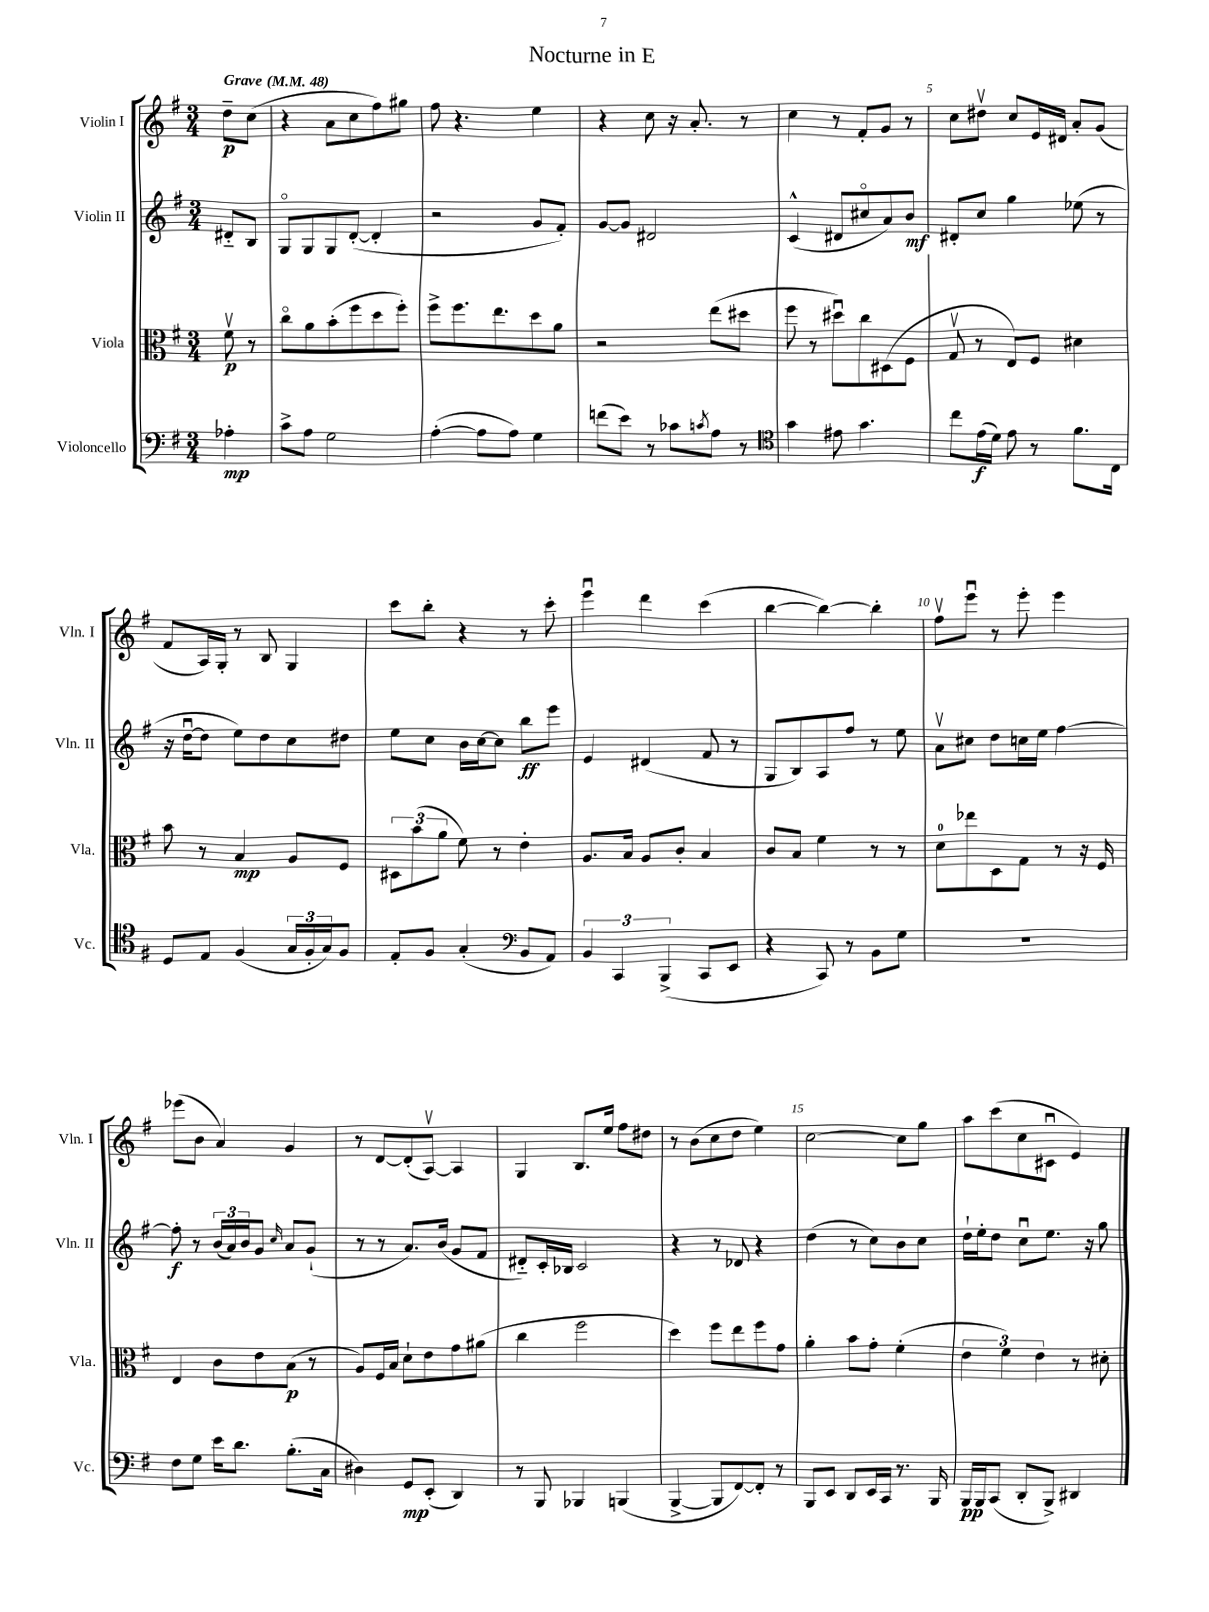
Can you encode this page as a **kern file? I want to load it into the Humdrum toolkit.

**kern	**kern	**kern	**kern
*staff4	*staff3	*staff2	*staff1
*clefF4	*clefC3	*clefG2	*clefG2
*k[f#]	*k[f#]	*k[f#]	*k[f#]
*M3/4	*M3/4	*M3/4	*M3/4
*MM48	*MM48	*MM48	*MM48
4A-'\	8f#v\	8d#'~/L	8dd~\L
.	8r	8B/J	(8cc\J
=	=	=	=
8c^\L	8cco\L	8Go/L	4r
8A\J	8a\	8G/	.
2G\	(8b'\	8G/	8a\L
.	8ff#\	([8d'/J	8cc\
.	8dd\	4d'/]	8ff#\)
.	8ff#'\J)	.	8gg#\J
=	=	=	=
([4A'\	8ff#^\L	2r	8ff#\
.	8.ff#\	.	4.r
8A\]L	.	.	.
.	8.ee\	.	.
8A\J)	.	.	.
4G\	8dd\	8g/L	4ee\
.	8a\J	8f#'/J)	.
=	=	=	=
(8f\L	2r	[8g/L	4r
8e\J)	.	8g/]J	.
8r	.	2d#/	8cc\
8c-\L	.	.	16r
.	.	.	8.a'/
8qc/	.	.	.
8A\J	(8ee\L	.	.
8r	8dd#\J	.	8r
=	=	=	=
*clefC4	*	*	*
4g\	8ff#\	(4c^^/	4cc\
.	8r	.	.
8e#\	8dd#u\L)	8d#/L	8r
4.g\	8cc\	8cc#o/	8f#'/L
.	(8D#\	8a/)	8g/J
.	8F#\J	8b/J	8r
=	=	=	=
8cc\L	8Gv/	8d#'/L	8cc\L
(16e\L	8r	8cc/J	8dd#v\J
16d\JJ)	.	.	.
8e\	8E/L)	4gg\	8cc/L
8r	8F#/J	.	16e/L
.	.	.	16d#/JJ
8.f#\L	4d#\	(8ee-\	8a'/L
.	.	8r	(8g/J
16C\Jk	.	.	.
=	=	=	=
8D/L	8b\	16r	8f#/L
.	.	[16ddu\LK	.
8E/J	8r	8dd\]J	16A/L)
.	.	.	16G'/JJ
(4F#/	4B/	8ee\L)	8r
.	.	8dd\	8B/
24G/LL	8A/L	8cc\	4G/
24F#'/	.	.	.
24G/J)	.	.	.
8F#/J	8F#/J	8dd#\J	.
=	=	=	=
8E'/L	12D#\L	8ee\L	8ccc\L
.	(12b\	.	.
8F#/J	.	8cc\J	8bb'\J
.	12a\J	.	.
(4G'/	8f#\)	16b\LL	4r
.	.	[16cc\J	.
.	8r	8cc\]J	.
*clefF4	*	*	*
8BB/L	4e'\	8bb\L	8r
8AA/J)	.	8eee\J	8ccc'\
=	=	=	=
6BB/	8.A/L	4e/	4eeeu\
6CC/	.	.	.
.	16B/Jk	.	.
.	8A/L	(4d#/	4ddd\
(6BBB^/	.	.	.
.	8c'/J	.	.
8CC/L	4B/	8f#/	(4ccc\
8EE/J	.	8r	.
=	=	=	=
4r	8c/L	8G/L	[4bb\
.	8B/J	8B/)	.
8CC/)	4f#\	8A/	4bb\_)
8r	.	8ff#/J	.
8BB\L	8r	8r	4bb'\]
8G\J	8r	8ee\	.
=	=	=	=
2.r	8d\L	8av\L	8ff#v\L
.	8ee-\	8cc#\J	8eeeu\J
.	8D\	8dd\L	8r
.	8G\J	16cc\L	8eee'\
.	.	16ee\JJ	.
.	8r	[4ff#\	4eee\
.	16r	.	.
.	16F#/	.	.
=	=	=	=
8F#\L	4E/	8ff#'\]	(8eee-\L
8G\J	.	8r	8b\J
16e\LK	8c\L	(24b/LL	4a/)
.	.	24a/)	.
8.d\J	.	.	.
.	.	24b/J	.
.	8e\	8g/J	.
.	.	16qqcc/	.
(8.B'\L	(8B\J	8a/L	4g/
.	8r	(8g`/J	.
16C\Jk	.	.	.
=	=	=	=
4D#\)	8A/L)	8r	8r
.	16F#/L	8r	[8d/L
.	16B/JJ	.	.
8GG/L	8d`\L	8.a/L)	(8d'/]
(8EE'/J	8e\	.	[8Av/J)
.	.	(16b/Jk	.
4DD/)	8g\	8g/L	4A/]
.	(8a#\J	8f#/J	.
=	=	=	=
8r	4cc\	8d#'~/L)	4G/
8BBB/	.	16c'/L	.
.	.	16B-/JJ	.
4BBB-/	2ff#\	2c/	8.B/L
.	.	.	16ee/Jk
(4BBB/	.	.	8ff#\L
.	.	.	8dd#\J
=	=	=	=
[4BBB^/	4dd\)	4r	8r
.	.	.	(8b\L
8BBB/]L	8ff#\L	8r	8cc\
[8FF#/)	8ee\	8d-/	8dd\J
8FF#'/]J	8ff#\	4r	4ee\)
8r	8g\J	.	.
=	=	=	=
8BBB/L	4a'\	(4dd\	[2cc\
8EE/J	.	.	.
8DD/L	8b\L	8r	.
16EE/L	8g'\J	8cc\L)	.
16CC/JJ	.	.	.
8.r	(4f#'\	8b\	8cc\]L
.	.	8cc\J	8gg\J
16BBB/	.	.	.
=	=	=	=
16BBB/LL	6e\	16dd`\LL	8aa\L
16BBB/J	.	16ee'\J	.
(8CC/J	.	8dd\J	(8ccc\
.	6f#\)	.	.
8DD'/L	.	8ccu\L	8cc\
.	6e\	.	.
8BBB^/J)	.	8.ee\J	8c#u\J
4DD#/	8r	.	4e/)
.	.	16r	.
.	8d#'\	8gg\	.
==	==	==	==
*-	*-	*-	*-
